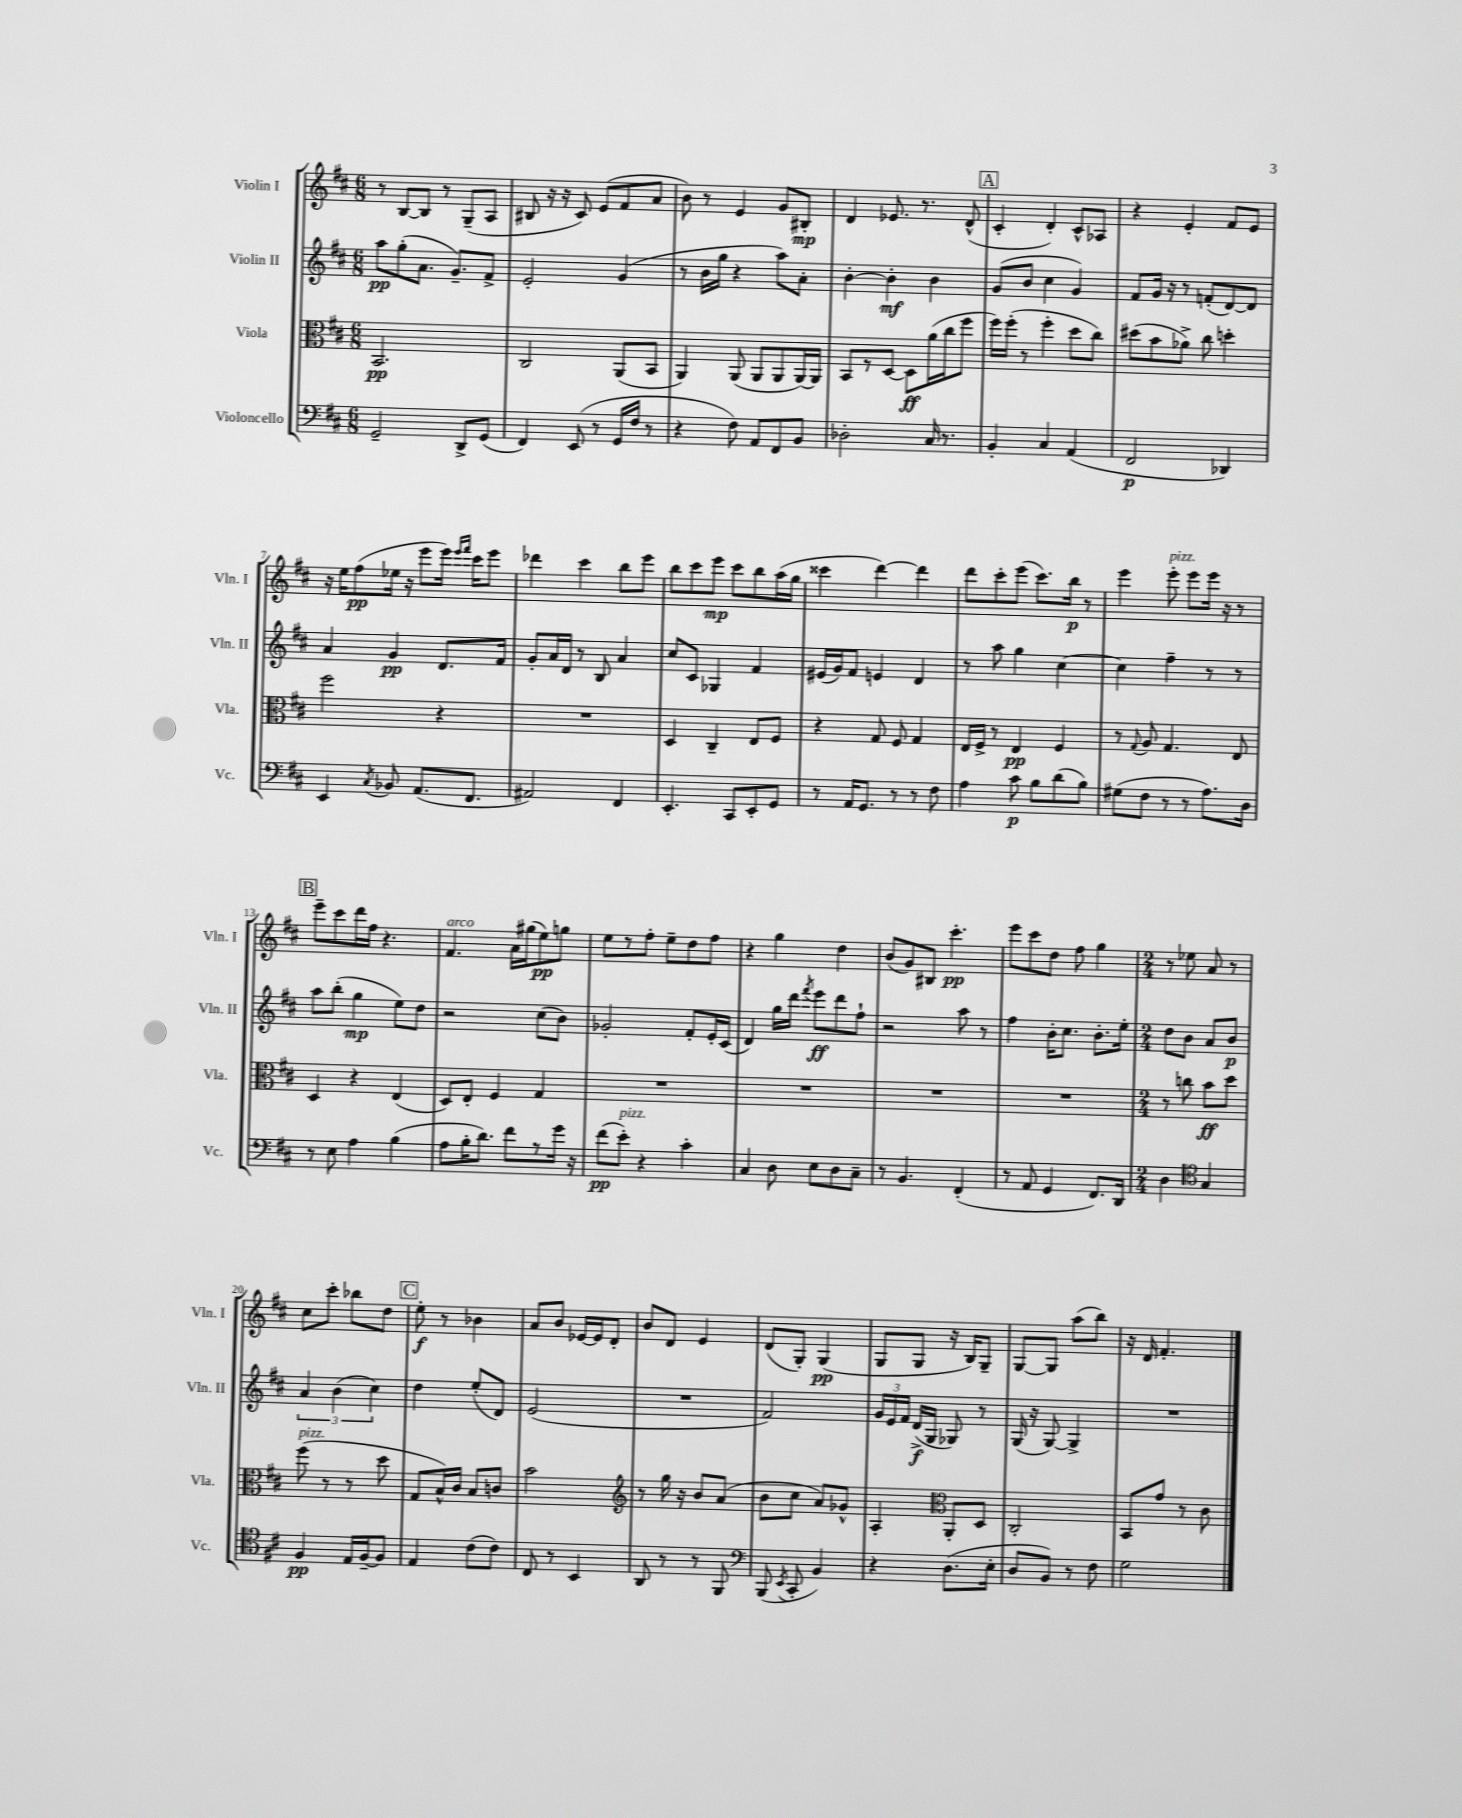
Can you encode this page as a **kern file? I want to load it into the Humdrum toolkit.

**kern	**kern	**kern	**kern
*staff4	*staff3	*staff2	*staff1
*clefF4	*clefC3	*clefG2	*clefG2
*k[f#c#]	*k[f#c#]	*k[f#c#]	*k[f#c#]
*M6/8	*M6/8	*M6/8	*M6/8
2GG~	2.BB	8aa	8r
.	.	(8gg'	[8B
.	.	8.a	8B]
.	.	.	8r
.	.	8.g~)	.
8DD^	.	.	(8G~
(8GG	.	8f#^	8A
=	=	=	=
4FF#)	2C#	2e'	8B#
.	.	.	16r
.	.	.	16r
(8EE	.	.	8c#)
8r	.	.	(8e
16GG	(8AA	(4g	8f#
16F#	.	.	.
8r	8BB	.	8a
=	=	=	=
4r	4AA)	8r	8b)
.	.	16b	8r
.	.	16gg	.
8F#)	(8AA	4r	4e
8AA	8AA	.	.
8FF#	8AA	8aa)	8g
8BB	[16AA)	8a'	8B#'
.	16AA]	.	.
=	=	=	=
2D-'	8BB	[4b'	4d
.	8r	.	.
.	[8D	4b']	8.e-
.	8D]	.	.
.	.	.	8.r
16C#	(16a	4b	.
8.r	16cc#	.	.
.	8ff#	.	(8d^^
=	=	=	=
4BB'	16ff#)	(8g	4c#'
.	(16ff#'	.	.
.	8r	8b	.
4C#	4ff#'	4cc#	4d')
(4AA	8dd	4g)	8c#^^
.	8cc#)	.	8A-
=	=	=	=
2FF#	(8dd#	8f#	4r
.	8b	16g	.
.	.	16r	.
.	8a-^)	8r	4e'
.	8cc#	(8f'	.
4DD-)	4dd'	[8d)	8f#
.	.	8d]	8e
=	=	=	=
4EE	2ff#	4a	16r
.	.	.	16ee
.	.	.	(8ff#
8qC#	.	.	.
8BB-	.	4g	16ee-
.	.	.	16r
(8.AA	.	.	8eee
.	4r	8.d	16eee)
.	.	.	16qqeee
.	.	.	16qqfff#
8.FF#	.	.	16ccc#
.	.	.	8eee
.	.	16f#	.
=	=	=	=
2AA#)	2.r	8g'	4ddd-
.	.	16a	.
.	.	16d	.
.	.	8r	4ccc#
.	.	8B	.
4FF#	.	4a	8bb
.	.	.	8eee
=	=	=	=
4.EE'	4D	8cc#	8bb
.	.	8c#	8ccc#
.	4C#~	4G-	8eee
8CC#	.	.	8ccc#
8EE'	8E	4f#	8bb
8GG	8F#	.	(16aa
.	.	.	16gg
=	=	=	=
8r	4r	(16e#	4ccc##
.	.	16g)	.
16AA	.	8f#	.
8.GG	.	.	.
.	8G	4e	[4ddd)
8r	8F#	.	.
8r	4G	4d	4ddd]
8F#	.	.	.
=	=	=	=
4A	16E	8r	8ddd
.	16F#^	.	.
.	8r	8aa	8ccc#'
8c#	4E	4gg	(8eee
8B	.	.	8.ccc#)
(8d	4F#	[4cc#	.
.	.	.	16bb
8B)	.	.	8r
=	=	=	=
(8G#	8r	4cc#]	4eee
.	8qqG	.	.
8F#	8A	.	.
8r	4.G	4ff#~	8eee'
8r	.	.	8eee
8.A)	.	8r	16eee
.	.	.	16r
.	8E	8r	8r
16D	.	.	.
=	=	=	=
8r	4D	8aa	8eee~
8E	.	(8bb'	8ccc#
4A	4r	4gg	16ddd
.	.	.	16ff#
.	.	.	4.r
(4B	(4E	8ee)	.
.	.	8dd	.
=	=	=	=
8A	8D)	2r	4.f#
16B'	8E'	.	.
8.d)	.	.	.
.	4F#	.	.
8f#	.	.	16a
.	.	.	(16gg#
8r	4G	(8cc#	8ee)
16g	.	8b)	8gg
16r	.	.	.
=	=	=	=
(8f#	2.r	2g-'	8ee
8e')	.	.	8r
4r	.	.	8ff#'
.	.	.	8ee~
4c#'	.	8f#'	8dd
.	.	16e'	8ff#
.	.	(16c#	.
=	=	=	=
4C#	2.r	4d)	4r
8D	.	16gg	4gg
.	.	16ddd	.
.	.	8qfff#	.
8E	.	8eee	.
8D	.	8ddd	4dd
8C#~	.	8ff#`	.
=	=	=	=
8r	2.r	2r	(8b
4.BB	.	.	8g)
.	.	.	8B#
.	.	.	4.ccc#'
(4FF#'	.	8aa	.
.	.	8r	.
=	=	=	=
8r	2.r	4ff#	8eee
8AA	.	.	8ccc#
4GG	.	16b'	8dd
.	.	8.cc#	.
.	.	.	8ff#
8.FF#)	.	8.b'	4gg
16DD	.	16ee'	.
=	=	=	=
*M2/4	*M2/4	*M2/4	*M2/4
4D	8r	8dd	8r
.	8cc	8b	8ee-
*clefC4	*	*	*
4G	8b	8a	8a
.	8dd	8b	8r
=	=	=	=
4F#	(8ff#	6a	8cc#
.	8r	.	8ccc#'
.	.	(6b	.
16E	8r	.	8bb-
[16F#~	.	.	.
.	.	6cc#)	.
8F#]	8dd	.	8dd
=	=	=	=
4E	8G	4dd	8ee'
.	16B^^)	.	8r
.	16c#	.	.
(8c#	8B	(8ee'	4b-
8c#)	8c	8d)	.
=	=	=	=
8C#	2b	(2e	8a
8r	.	.	8b
4BB	.	.	[16e-
.	.	.	16e-]
.	.	.	8d'
=	=	=	=
*	*clefG2	*	*
8AA	8r	2r	8b
8r	16gg	.	8d
.	16r	.	.
8r	8b	.	4e
8FF#	(8a	.	.
=	=	=	=
*clefF4	*	*	*
(8BBB	8b	2f#)	(8d
8qEE	.	.	.
8CC#'	8cc#	.	8G')
4BB)	8a)	.	(4G
.	8g-^^	.	.
=	=	=	=
4r	4A'	24g	8G
.	.	24e	.
.	.	24f#	.
.	.	(16d^	8G
.	.	16G	.
*	*clefC3	*	*
(8.D	8AA'	8G-)	16r
.	.	.	16B)
.	8D	8r	8G~
16E'	.	.	.
=	=	=	=
8D	2C#'	(16G	[8G
.	.	16r	.
8BB)	.	[8G)	8G]
8r	.	4G^]	(8aa
8F#	.	.	8bb)
=	=	=	=
2G	8BB	2r	16r
.	.	.	16d
.	8g	.	4.f#'
.	8r	.	.
.	8c#	.	.
==	==	==	==
*-	*-	*-	*-
